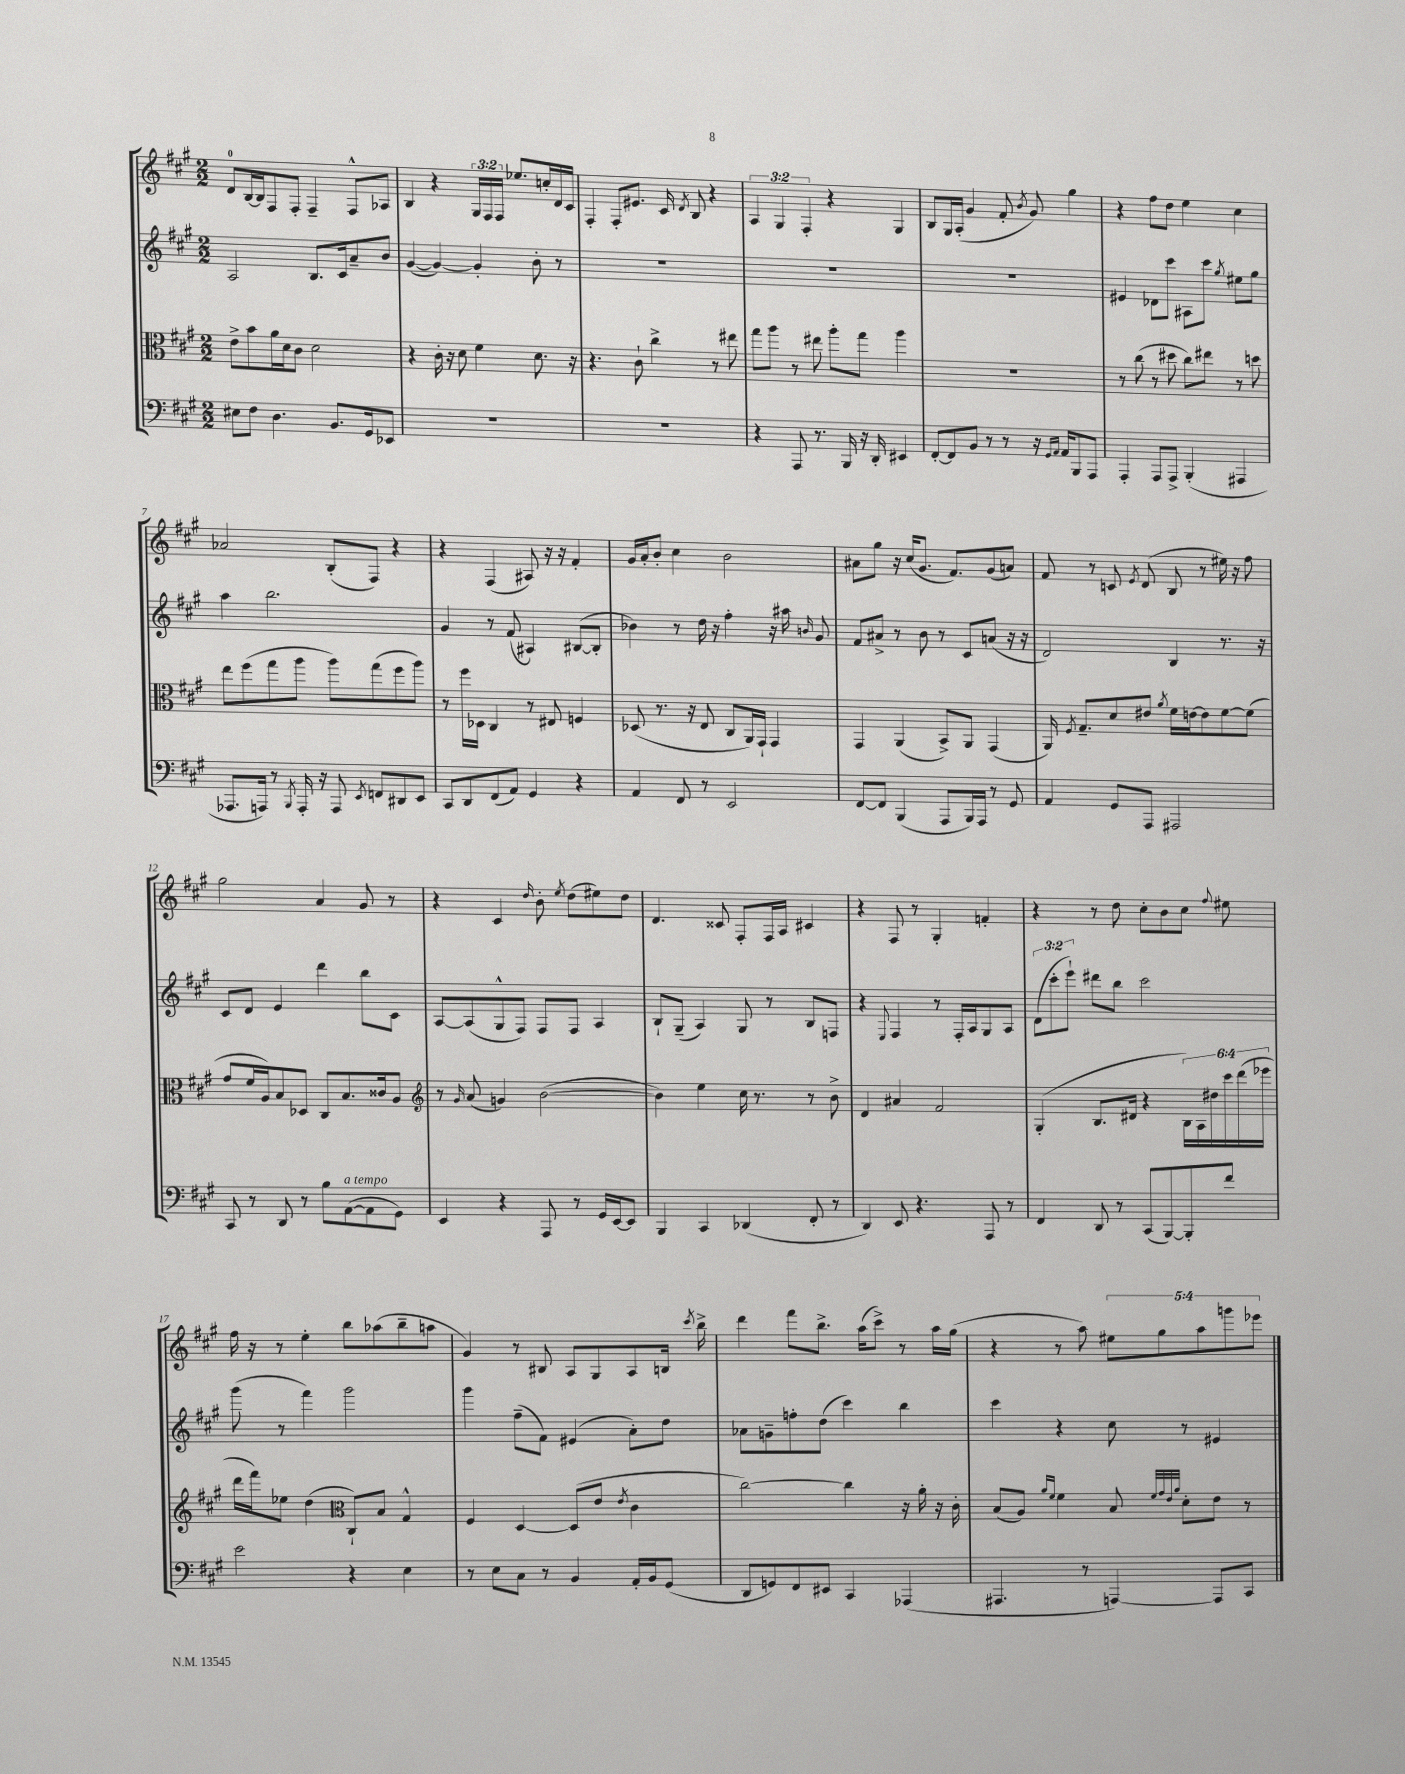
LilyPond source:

<<
\new StaffGroup <<
\new Staff = "s0" {
    \clef treble \key a \major \numericTimeSignature \time 2/2 \override Staff.TupletNumber.text = #tuplet-number::calc-fraction-text
    \autoBeamOff d'8[-0 b16~ b16 fis8 fis8]-. fis4-- fis8[-^ aes8] |
    b4 r4 \tuplet 3/2 { gis16[ fis16 fis16] } ees''8.[ c''16-. d'16 cis'16] |
    fis4-. fis8[-. eis'8.] cis'16 \acciaccatura { d'8 } b8 r4 |
    \tuplet 3/2 { a4 gis4 fis4-. } r4 gis4 |
    b8[ gis16 a16]-.( gis'4 fis'8-. \acciaccatura { b'8 } gis'8) gis''4 |
    r4 fis''8[ d''8] e''4 cis''4 |
    aes'2 b8[-.( fis8]) r4 |
    r4 fis4( ais8) r16 r16 fis'4-. |
    gis'16[ a'16-. b'8]-. cis''4 b'2 |
    ais'8[ gis''8] r16 cis''16[( gis'8.] fis'8.[) gis'8( a'8]) |
    fis'8 r8 c'8 \acciaccatura { e'8 } d'8( b8 r8 eis''16) r16 fis''8 |
    gis''2 a'4 gis'8 r8 |
    r4 cis'4 \grace { d''16 } b'8-. \acciaccatura { e''8 } d''8[( eis''8) d''8] |
    d'4. cisis'8 fis8[-. fis16 a16] cis'4 |
    r4 fis8 r8 gis4-. f'4-. |
    r4 r8 d''8 cis''8[-. b'8 cis''8] \appoggiatura { fis''8 } eis''8 |
    fis''16 r16 r8 e''4-. b''8[ aes''8( b''8-- a''8] |
    gis'4) r8 bis8 a8[ gis8 a8 b16] \acciaccatura { cis'''8 } b''16-> |
    d'''4 fis'''8[ b''8.]-> a''16[( cis'''8]->) r8 a''16[ gis''16]( |
    r4 r8 a''8) \tuplet 5/4 { eis''8[ gis''8 a''8 g'''8 ees'''8] } \bar "|." |
}
\new Staff = "s1" {
    \clef treble \key a \major \numericTimeSignature \time 2/2 \override Staff.TupletNumber.text = #tuplet-number::calc-fraction-text
    \autoBeamOff a2 b8.[ cis'16 a'8-- b'8] |
    gis'4~( gis'4~) gis'4-. b'8-. r8 |
    R1 |
    R1 |
    R1 |
    eis'4 des'8[ cis'''8] ais8[ cis'''8] \acciaccatura { gis''8 } eis''8[ gis''8] |
    a''4 b''2. |
    gis'4 r8 fis'8( ais4) bis8[~( bis8]-. |
    bes'4) r8 d''16 r16 fis''4-. r16 ais''16 \grace { b'16 } gis'8 |
    fis'8[ ais'8]-> r8 b'8 r8 cis'8[ a'8]( r16 r16 |
    d'2) b4 r8. r16 |
    cis'8[ d'8] e'4 d'''4 b''8[ cis'8] |
    a8[~ a8( gis8-^ fis8]) fis8[ fis8] a4 |
    b8[-! gis8]--( a4) gis8 r8 b8[ f8] |
    r4 \appoggiatura { e8 } fis4 r8 fis16[-. a16 gis8 a8] |
    \tuplet 3/2 { d'8[( cis'''8-. e'''8]-!) } dis'''8[ b''8] cis'''2 |
    gis'''8( r8 fis'''4) gis'''2 |
    gis'''4 fis''8[--( fis'8]) eis'4( a'8[-.) d''8] |
    aes'8[ g'8-- f''8-. d''8]( cis'''4) b''4 |
    cis'''4 r4 cis''8 r8 eis'4 \bar "|." |
}
\new Staff = "s2" {
    \clef alto \key a \major \numericTimeSignature \time 2/2 \override Staff.TupletNumber.text = #tuplet-number::calc-fraction-text
    \autoBeamOff e'8[-> b'8 a'16 d'16 cis'8] d'2 |
    r4 cis'16-. r16 d'8 fis'4 d'8. r16 |
    r4. cis'8-! cis''4-> r8 eis''8 |
    gis''8[ a''8] r8 eis''8 a''8[-. gis''8] a''4 |
    R1 |
    r8 cis''8( r8 dis''8 cis''8[) eis''8] r8 d''8 |
    e''8[ fis''8( gis''8 a''8] a''8[) gis''8( fis''8 a''8]) |
    r8 fis''16[ des16] cis4 r8 eis8 f4 |
    des8( r8. r16 e8 cis8[ a,16) gis,16]-! gis,4 |
    gis,4 a,4( b,8[->) a,8] gis,4( |
    a,16) \acciaccatura { fis8 } gis8.[-- d'8 eis'8] \acciaccatura { a'8 } fis'16[ e'16~ e'8 fis'8~ fis'8]( |
    gis'8[ fis'16 a16) b8 des8] cis8[ b8. cisis'16 a8] |
    \clef treble r8 \grace { gis'16 } a'8( g'4) b'2~( |
    b'4) e''4 cis''16 r8. r8 b'8-> |
    d'4 ais'4 fis'2 |
    gis4-.( b8.[ dis'16] r4 \tuplet 6/4 { b16[) a16 dis''16 cis'''16 d'''16( ees'''16] } |
    d'''16[ fis'''16) ees''8] d''4( \clef alto cis8[-!) b8] gis4-^ |
    fis4 d4~ d8[( e'8] \acciaccatura { e'8 } cis'4 |
    cis''2~) cis''4 r16 a'16-. r16 cis'16-. |
    b8[( a8]) \grace { a'16[ fis'16] } fis'4 b8 \grace { fis'32[ gis'32 e'32 a'32] } d'8[-. e'8] r8 \bar "|." |
}
\new Staff = "s3" {
    \clef bass \key a \major \numericTimeSignature \time 2/2
    \autoBeamOff eis8[ fis8] d4. b,8.[ gis,16 ees,8] |
    R1 |
    R1 |
    r4 a,,8 r8. b,,16 r16 d,16-. eis,4 |
    fis,8[~-. fis,8 b,8] r8 r8 r16 \grace { gis,16[ a,16] } a,16[ b,,8 a,,8] |
    a,,4-. a,,8[ a,,8]-> b,,4-.( ais,,4 |
    aes,,8.[ a,,16]) r8 \acciaccatura { b,,8 } a,,16-. r16 a,,8 \acciaccatura { e,8 } f,8[ dis,8 e,8] |
    cis,8[ d,8 fis,8( a,8]) gis,4 r4 |
    a,4 fis,8 r8 e,2 |
    fis,8[~ fis,8] b,,4( a,,8[ b,,16) a,,16] r8 gis,8 |
    a,4 gis,8[ a,,8] ais,,2 |
    cis,8 r8 d,8 r8 b8[ a,8~^\markup { \italic "a tempo" }( a,8 gis,8]) |
    e,4 r4 a,,8 r8 gis,16[ e,16~ e,8] |
    b,,4 cis,4 des,4( fis,8-. r8 |
    d,4) e,8 r4. a,,8 r8 |
    fis,4 d,8 r8 cis,8[( b,,8~) b,,8-. fis'8] |
    e'2 r4 e4 |
    r8 e8[ cis8] r8 b,4 a,16[-. b,16 gis,8]( |
    d,8[ g,8) fis,8 eis,8] cis,4 aes,,4( |
    ais,,4. r8 a,,4~) a,,8[ cis,8] \bar "|." |
}
>>
>>
